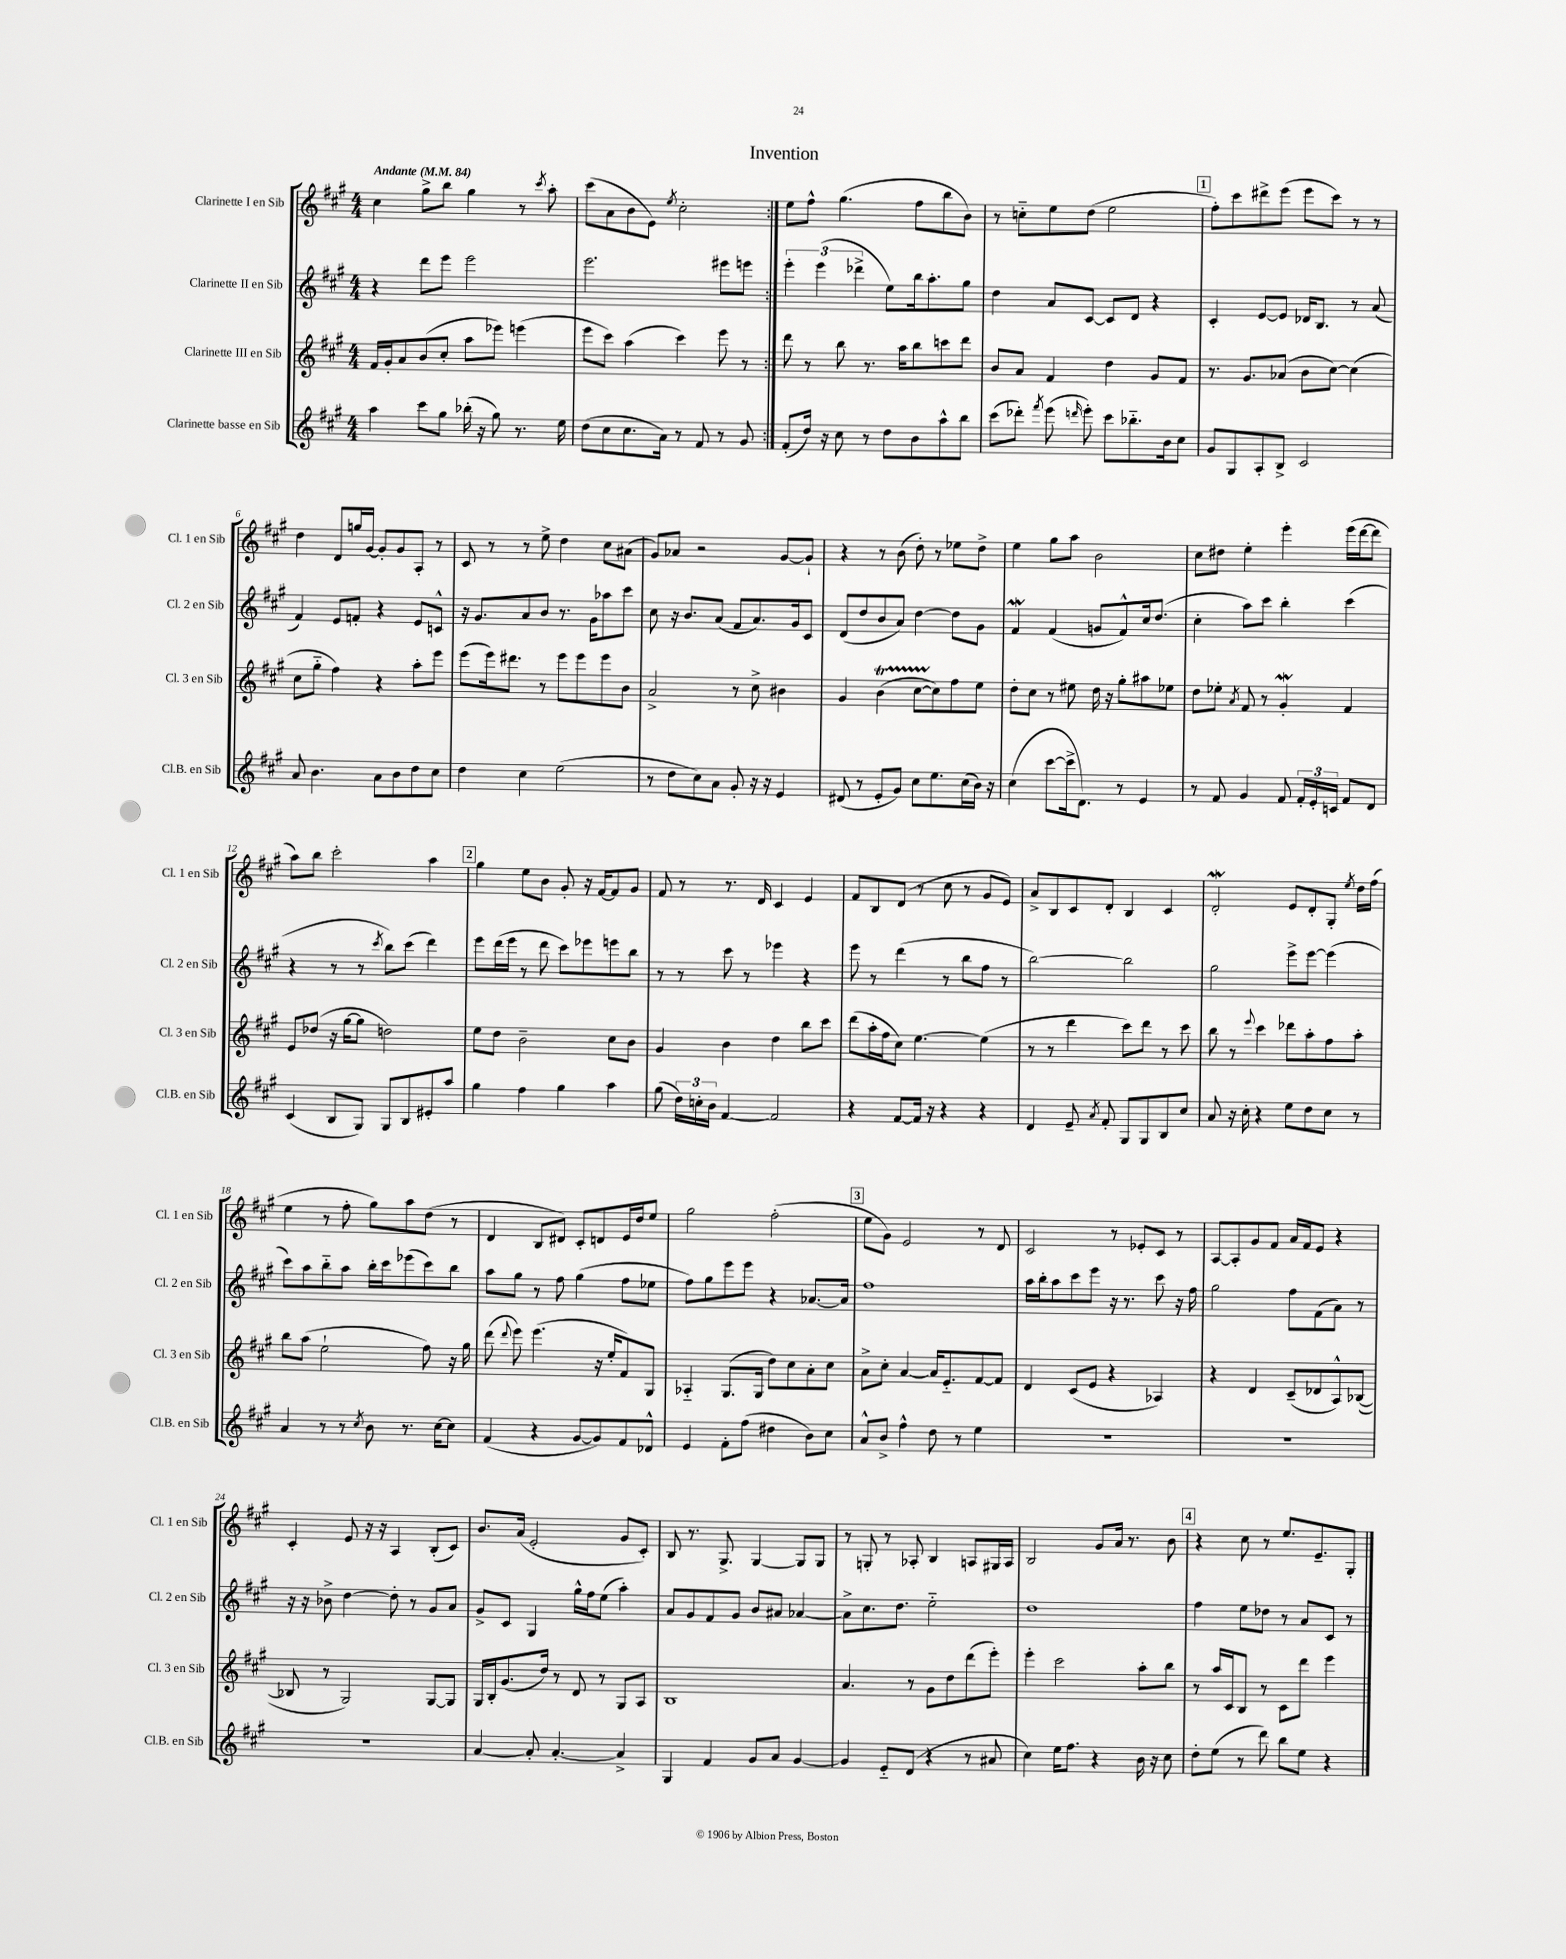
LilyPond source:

\header { title = "Invention" }
<<
\new StaffGroup <<
\new Staff = "s0" \with { instrumentName = "Clarinette I en Sib" shortInstrumentName = "Cl. 1 en Sib" } {
    \clef treble \key a \major \numericTimeSignature \time 4/4 \tempo "Andante" 4 = 84
    \autoBeamOff \repeat volta 2 { cis''4 gis''8[-> b''8] gis''4 r8 \acciaccatura { cis'''8 } a''8-. |
    cis'''8[( a'8 b'8 e'8]) \acciaccatura { e''8 } cis''2-. | }
    e''8[ fis''8]-^ gis''4.( fis''8[ b''8 b'8]) |
    r8 c''8[-_ e''8 d''8]( e''2 |
    \mark \markup { \box "1" } fis''8[-.) cis'''8 dis'''8-> e'''8]( e'''8[ cis'''8]) r8 r8 |
    d''4 d'8[ g''16 gis'16]~ gis'8[-. gis'8 a8]-. r8 |
    cis'8 r8 r8 e''8-> d''4 cis''8[ ais'8]( |
    gis'8[) aes'8] r2 gis'8[~ gis'8]-! |
    r4 r8 b'8( d''8-.) r8 ees''8[ d''8]-> |
    e''4 gis''8[ a''8] b'2 |
    cis''8[ dis''8] e''4-. e'''4-. e'''16[( d'''16~ d'''8] |
    a''8[) b''8] cis'''2-. a''4 |
    \mark \markup { \box "2" } gis''4 e''8[ b'8] gis'8-. r16 fis'16[~ fis'8 gis'8] |
    fis'8 r8 r8. d'16 cis'4 e'4 |
    fis'8[ b8 d'8]( r8 cis''8 r8 gis'8[ e'8]) |
    a'8[-> b8 cis'8 d'8]-. b4 cis'4 |
    d'2-.\mordent e'8[ d'8-. gis8]-. \acciaccatura { e''8 } d''16[ fis''16]( |
    e''4 r8 fis''8-. gis''8[) a''8 d''8]( r8 |
    d'4 b8[ dis'8]) cis'8[-. d'8 e'16 d''16 e''8] |
    gis''2 fis''2-.( |
    \mark \markup { \box "3" } e''8[ gis'8]) e'2 r8 d'8 |
    cis'2 r8 ees'8[-. cis'8] r8 |
    a8[~ a8-. gis'8 fis'8] a'16[ fis'16 e'8] r4 |
    cis'4-. e'8 r16 r16 a4 b8[-.( cis'8]) |
    b'8.[ a'16]( e'2-. gis'8[ cis'8]-.) |
    b8 r8. gis8.-> gis4~ gis8[ gis8] |
    r8 g8-. r8 aes8-. b4 a8[ gis16 a16] |
    b2 gis'8[ a'16] r8. b'8 |
    \mark \markup { \box "4" } r4 cis''8 r8 e''8.[ e'8.-- gis8]-. \bar "|." |
}
\new Staff = "s1" \with { instrumentName = "Clarinette II en Sib" shortInstrumentName = "Cl. 2 en Sib" } {
    \clef treble \key a \major \numericTimeSignature \time 4/4
    \autoBeamOff \repeat volta 2 { r4 d'''8[ e'''8] e'''2 |
    e'''2. eis'''8[ e'''8] | }
    \tuplet 3/2 { e'''4-. e'''4( des'''4-> } e''8[) b''16 a''8.-. gis''8] |
    d''4 a'8[ cis'8]~ cis'8[ d'8] r4 |
    \mark \markup { \box "1" } cis'4-. e'8[~ e'8] des'16[ b8.] r8 a'8( |
    fis'4) e'8[ f'8]-. r4 e'8[ c'8]-^ |
    r16 gis'8.[ a'8 b'8] r8. gis'16[ aes''8 cis'''8] |
    cis''8 r16 b'8.[ a'8]( fis'8[ a'8.) gis'16 cis'8] |
    d'8[( d''8 b'8 a'8]) d''4~ d''8[ gis'8] |
    fis'4\mordent fis'4( g'8[ fis'8-^) cis''16 d''8.]( |
    cis''4-. a''8[) cis'''8] b''4-. cis'''4( |
    r4 r8 r8 \acciaccatura { cis'''8 } b''8[) cis'''8]( d'''4) |
    \mark \markup { \box "2" } e'''8[ d'''16( e'''16] r8 d'''8 cis'''8[) ees'''8 e'''8 b''8] |
    r8 r8 cis'''8 r8 ees'''4 r4 |
    e'''8 r8 d'''4( r8 b''8[ fis''8] r8 |
    b''2~) b''2 |
    gis''2 e'''8[-> e'''8]~ e'''4( |
    cis'''8[) a''8 b''8-_ a''8] b''16[-. cis'''16 ees'''8( cis'''8) b''8] |
    a''8[ gis''8] r8 fis''8 gis''4( fis''8[ ees''8] |
    fis''8[) gis''8 e'''8 e'''8] r4 aes'8.[~ aes'16] |
    \mark \markup { \box "3" } fis''1 |
    a''16[ b''16-. a''8 cis'''8 e'''8] r16 r8. cis'''8 r16 fis''16 |
    gis''2 fis''8[ fis'8( a'8]) r8 |
    r16 r16 bes'8-> d''4~ d''8-. r8 gis'8[ a'8] |
    gis'8[-> cis'8] gis4 gis''16[-^ fis''16 e''8]( a''4-.) |
    a'8[ gis'8 fis'8 gis'8] b'8[ ais'8] aes'4~ |
    aes'8[-> cis''8. d''8.] e''2-_ |
    d''1 |
    \mark \markup { \box "4" } fis''4 e''8[ des''8] r8 a'8[ cis'8] r8 \bar "|." |
}
\new Staff = "s2" \with { instrumentName = "Clarinette III en Sib" shortInstrumentName = "Cl. 3 en Sib" } {
    \clef treble \key a \major \numericTimeSignature \time 4/4
    \autoBeamOff \repeat volta 2 { fis'16[ gis'16-. a'8 b'8( cis''8]-. a''8[ ees'''8]) e'''4( |
    e'''8[ cis'''8]) a''4( cis'''4) e'''8 r8 | }
    d'''8 r8 b''8 r8. a''16[ b''8 c'''8 d'''8] |
    b'8[ a'8] fis'4 d''4 gis'8[ fis'8] |
    \mark \markup { \box "1" } r8. gis'8.[ aes'8]( b'8[ cis''8]~) cis''4( |
    cis''8[ gis''8]-_ fis''4) r4 a''8[-. e'''8] |
    e'''8[( e'''16) dis'''8.] r8 e'''8[ e'''8 e'''8 b'8] |
    a'2-> r8 cis''8-> bis'4 |
    gis'4 b'4\startTrillSpan( cis''8[~ cis''8\stopTrillSpan) fis''8 e''8] |
    d''8[-. cis''8] r8 eis''8 d''16 r16 gis''8[-. ais''8 ees''8] |
    d''8[ ees''8]-. \acciaccatura { a'8 } fis'8 r8 gis'4-.\mordent fis'4 |
    e'8[ des''8]( r16 gis''16[~ gis''8] d''2) |
    \mark \markup { \box "2" } e''8[ d''8] b'2-- cis''8[ b'8] |
    gis'4 b'4 d''4 b''8[ cis'''8] |
    d'''8[( a''16-. fis''16 cis''8]) e''4.~ e''4( |
    r8 r8 d'''4 cis'''8[) d'''8] r8 cis'''8 |
    b''8 r8 \appoggiatura { e'''8 } cis'''4 des'''8[ a''8-. fis''8 a''8]-. |
    b''8[ a''8]( e''2-! fis''8) r16 gis''16 |
    d'''8( \appoggiatura { d'''8 } e'''8) e'''4.( r16 e''16[-. fis'8) gis8] |
    aes4-_ gis8.[( gis16] d''8[) cis''8 a'8-. cis''8] |
    \mark \markup { \box "3" } a'8[-> cis''8]-. a'4~ a'16[ e'8.-_ fis'8~ fis'8] |
    d'4 cis'8[( e'8] r4 aes4) |
    r4 d'4 cis'8[--( des'8 a8-^) bes8]~( |
    bes8 r8 gis2) gis8[~ gis8] |
    gis16[ b16-. gis'8.( d''16]) r8 d'8 r8 gis8[ a8] |
    b1 |
    a'4. r8 gis'8[ d''8 d'''8( e'''8]-.) |
    e'''4-. cis'''2 a''8[-. b''8] |
    \mark \markup { \box "4" } r8 a''16[ cis'16 b8] r8 cis'8[ d'''8] e'''4 \bar "|." |
}
\new Staff = "s3" \with { instrumentName = "Clarinette basse en Sib" shortInstrumentName = "Cl.B. en Sib" } {
    \clef treble \key a \major \numericTimeSignature \time 4/4
    \autoBeamOff \repeat volta 2 { a''4 cis'''8[ gis''8] bes''16-.( r16 gis''8) r8. e''16 |
    d''8[( cis''8 cis''8. a'16]) r8 fis'8 r8 gis'8 | }
    fis'8[-.( d''16]) r16 cis''8 r8 d''8[ b'8 a''8-^ b''8] |
    cis'''8[( des'''8]-.) \acciaccatura { fis'''8 } e'''8( \grace { d'''16 } e'''8-.) cis'''8[ bes''8.-_ b'16 cis''8] |
    \mark \markup { \box "1" } gis'8[ gis8 a8-. b8]-> cis'2 |
    a'8 b'4. a'8[ b'8 d''8 cis''8] |
    d''4 cis''4 e''2( |
    r8 d''8[ cis''8) a'8] gis'8-. r16 r16 e'4 |
    dis'8( r8 e'8[-. gis'8]) cis''8[ e''8. cis''16( b'16]) r16 |
    cis''4( cis'''8[~ cis'''16-> d'8.]) r8 e'4 |
    r8 fis'8 gis'4 fis'8 \tuplet 3/2 { fis'16[-. e'16-. c'16] } fis'8[ d'8] |
    cis'4( b8[ gis8]) gis8[ b8 eis'8-. a''8] |
    \mark \markup { \box "2" } gis''4 fis''4 gis''4 a''4 |
    gis''8( \tuplet 3/2 { d''16[) c''16-. b'16] } fis'4~ fis'2 |
    r4 fis'8[~ fis'16] r16 r4 r4 |
    d'4 e'8-- \acciaccatura { a'8 } fis'8-. gis8[ gis8 b8 cis''8] |
    a'8 r16 cis''16-. r4 e''8[ d''8 cis''8] r8 |
    a'4 r8 r8 \acciaccatura { cis''8 } b'8 r8. cis''16[~ cis''8] |
    fis'4( r4 gis'8[~ gis'8) fis'8 des'8]-^ |
    e'4 fis'8[-. fis''8]( dis''4 b'8[) cis''8] |
    \mark \markup { \box "3" } a'8[-^ b'8]-> fis''4-^ d''8 r8 e''4 |
    R1 |
    R1 |
    R1 |
    a'4~ a'8-. a'4.~-. a'4-> |
    gis4 fis'4 gis'8[ a'8] gis'4~ |
    gis'4 e'8[-_ d'8]( r4 r8 ais'8 |
    cis''4) e''16[ fis''8.] r4 b'16 r16 cis''8 |
    \mark \markup { \box "4" } d''8[-. e''8]( r8 d'''8) b''8[ e''8] r4 \bar "|." |
}
>>
>>
